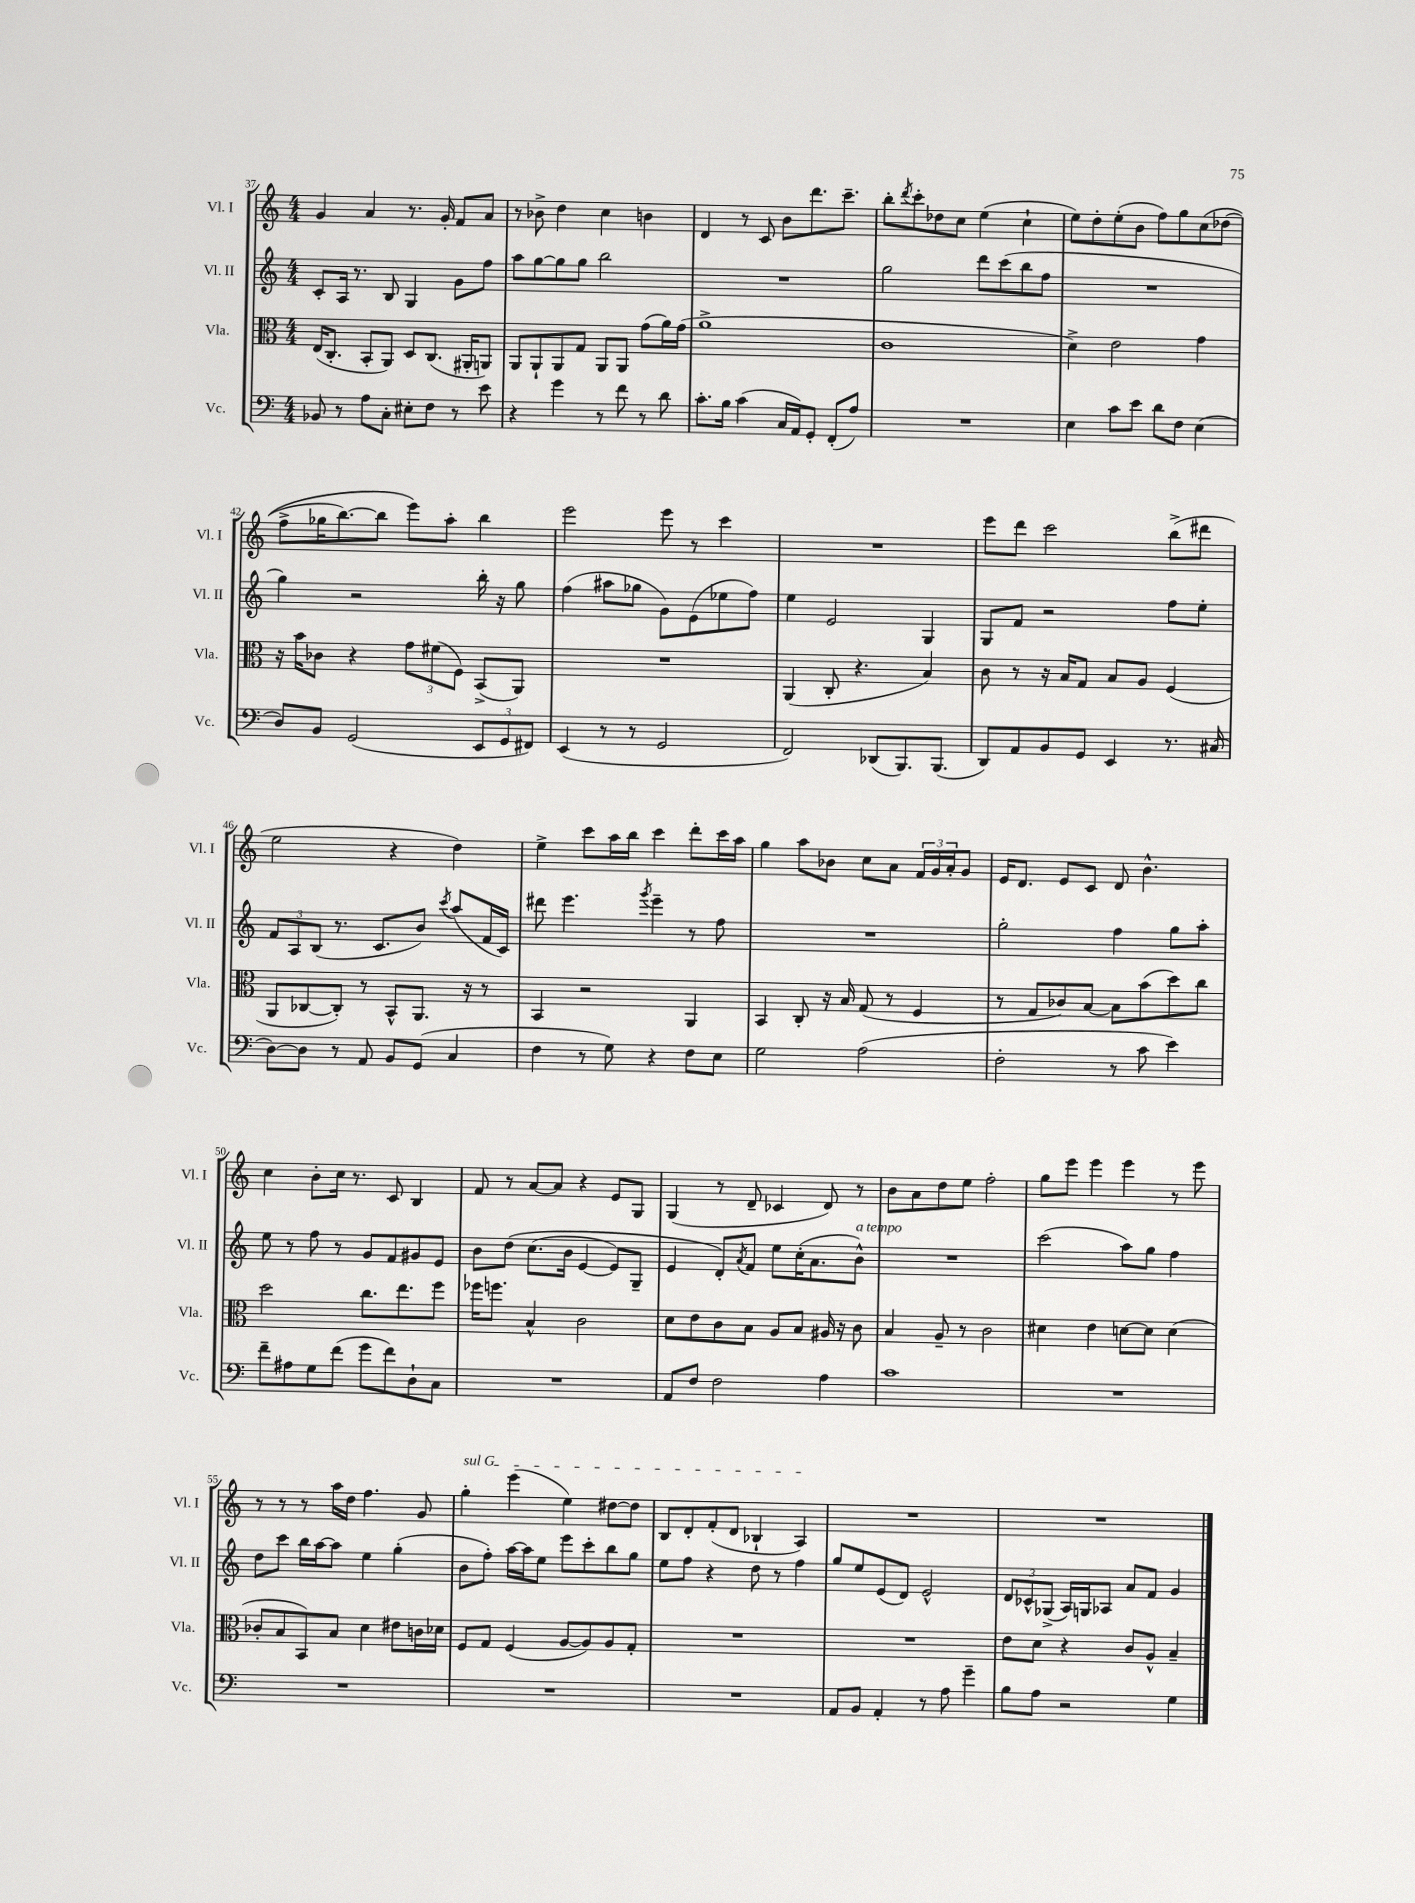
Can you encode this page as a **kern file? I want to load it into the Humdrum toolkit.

**kern	**kern	**kern	**kern
*staff4	*staff3	*staff2	*staff1
*clefF4	*clefC3	*clefG2	*clefG2
*k[]	*k[]	*k[]	*k[]
*M4/4	*M4/4	*M4/4	*M4/4
8BB-	(16E	8c'	4g
.	8.C'	.	.
8r	.	16A	.
.	.	8.r	.
8A	8BB'	.	4a
8C'	8AA)	8B	.
8E#'	8D	4G	8.r
8F	(8.C	.	.
.	.	.	16g'
8r	.	8g	8f
.	16AA#'	.	.
8e	8AA)	8ff	8a
=	=	=	=
4r	8AA	8aa	8r
.	8AA`	[8gg	8b-^
4g	8AA	8gg]	4dd
.	8G	8gg	.
8r	8AA	2bb	4cc
8f	8AA	.	.
8r	(8g	.	4b
8d	16a)	.	.
.	(16g	.	.
=	=	=	=
8.c'	1a^	1r	4d
16B	.	.	.
(4c	.	.	8r
.	.	.	8c
16C	.	.	8b
16AA)	.	.	.
8GG'	.	.	8.ddd
(8FF'	.	.	.
.	.	.	8.ccc~
8A)	.	.	.
=	=	=	=
1r	1c	2gg	8bb'
.	.	.	8qddd
.	.	.	8ccc'
.	.	.	8dd-
.	.	.	8cc
.	.	8ddd	(4ee
.	.	(8ccc	.
.	.	8bb	4cc`
.	.	8ff	.
=	=	=	=
4E	4d^)	1r	8ee)
.	.	.	8dd'
8c	2e	.	(8ee'
8e	.	.	8b
8d	.	.	8ff)
8F	.	.	8gg
(4E	4g	.	&(8cc
.	.	.	(8dd-
=	=	=	=
8D)	16r	4gg)	8ff^
.	16b	.	.
8BB	8c-	.	16gg-
.	.	.	[8.bb)
(2GG	4r	2r	.
.	.	.	8bb]
.	12g	.	8eee&)
.	(12f#	.	.
.	.	.	8aa'
.	12F)	.	.
12EE	(8BB^	16bb'	4bb
.	.	16r	.
12GG	.	.	.
.	8AA)	8gg	.
12FF#)	.	.	.
=	=	=	=
(4EE	1r	(4ff	2eee
8r	.	8aa#	.
8r	.	8gg-	.
2GG	.	8g)	8eee
.	.	(8e	8r
.	.	8ee-	4ccc
.	.	8ff)	.
=	=	=	=
2FF)	(4AA	4ee	1r
.	8C'	2e	.
.	4.r	.	.
(8DD-	.	.	.
8.BBB)	.	.	.
.	4B)	4G	.
(8.BBB	.	.	.
=	=	=	=
8DD)	8c	8G	8eee
8AA	8r	8f	8ddd
8BB	16r	2r	2ccc
.	16B	.	.
8GG	8G	.	.
4EE	8B	.	.
.	8A	.	.
8.r	(4F	8ff	(8bb^
.	.	8ee'	8ddd#
(16C#	.	.	.
=	=	=	=
[8D)	8AA	12f	2ee
.	.	12A	.
8D]	[8C-	.	.
.	.	(12B	.
8r	8C-'])	8.r	.
8AA	8r	.	.
.	.	8.c	.
8BB	8BB^^	.	4r
(8GG	8.AA	8b)	.
.	.	8qccc	.
4C	.	(8aa	4dd)
.	16r	.	.
.	8r	16f	.
.	.	16c)	.
=	=	=	=
4F	4BB	8ddd#	4ee^
.	.	4.eee	.
8r	2r	.	8ccc
8G)	.	.	16aa
.	.	.	16bb
.	.	8qggg	.
4r	.	4eee~	4ccc
8F	4AA	8r	8ddd'
8E	.	8ff	16ccc
.	.	.	16aa
=	=	=	=
2G	4BB	1r	4gg
.	8C'	.	8aa
.	16r	.	8b-
.	16B	.	.
(2A	(8G	.	8cc
.	8r	.	8a
.	4F	.	24f
.	.	.	24g
.	.	.	24a'
.	.	.	8g
=	=	=	=
2F'	8r	2gg'	16e
.	.	.	8.d
.	8G	.	.
.	8c-)	.	8e
.	[8B	.	8c
8r	8B]	4ff	8d
8c	(8b	.	4.b^^
4e)	8dd)	8gg	.
.	8cc	8aa'	.
=	=	=	=
8f~	2dd	8ee	4cc
8A#	.	8r	.
8G	.	8ff	8b'
(8f	.	8r	16cc
.	.	.	8.r
8g	8.cc	8g	.
8f)	.	8f	8c
.	8.ee	.	.
8D`	.	8g#	4B
8C	8ff	8e	.
=	=	=	=
1r	16ff-	8b	8f
.	8.ff	.	.
.	.	&(8dd	8r
.	4B^^	(8.cc	[8a
.	.	.	8a]
.	.	16b	.
.	2c	[4e	4r
.	.	8e])	8e
.	.	8G~	8G
=	=	=	=
8AA	8d	4e	(4G
8F	8e	.	.
2F	8c	8d'&)	8r
.	.	8qa	.
.	8B	8f	8d~
.	8A	8ee	4c-
.	8B	(16cc'	.
.	.	8.a	.
4A	16A#	.	8d)
.	16r	.	.
.	8c	8b^^)	8r
=	=	=	=
1c	4B	1r	8b
.	.	.	8a
.	8A~	.	8dd
.	8r	.	8ee
.	2c	.	2ff'
=	=	=	=
1r	4d#	(2ccc	8gg
.	.	.	8eee
.	4e	.	4eee
.	[8d	8aa)	4eee
.	8d]	8gg	.
.	(4d	4ff	8r
.	.	.	8eee
=	=	=	=
1r	8c-'	8dd	8r
.	8B	8ccc	8r
.	8BB)	16bb	8r
.	.	[16aa	.
.	8B	8aa]	16aa
.	.	.	16dd
.	4d	4ee	4.ff
.	8e#	(4gg'	.
.	16c	.	8g
.	16d-	.	.
=	=	=	=
1r	8F	8b	4gg'
.	8G	8ff')	.
.	(4F	[16aa	(4eee
.	.	16aa]	.
.	.	8ee	.
.	[8A	8eee	4ee)
.	8A])	8ccc'	.
.	8A	8bb	[8dd#
.	8G'	8gg	8dd#]
=	=	=	=
1r	1r	8ee	8B
.	.	8ff	8d'
.	.	4r	(8f'
.	.	.	8d
.	.	8dd	4B-`
.	.	8r	.
.	.	4ff	4A)
=	=	=	=
8AA	1r	8gg	1r
8BB	.	8ee	.
4AA'	.	(8e	.
.	.	8d)	.
8r	.	2e^^	.
8A	.	.	.
4g~	.	.	.
=	=	=	=
8B	8e	12d	1r
.	.	12c-^^	.
8A	8d	.	.
.	.	(12G-^	.
2r	4r	16A)	.
.	.	16G	.
.	.	8A-	.
.	8c	8a	.
.	8A^^	8f	.
4G	4B~	4g	.
==	==	==	==
*-	*-	*-	*-
